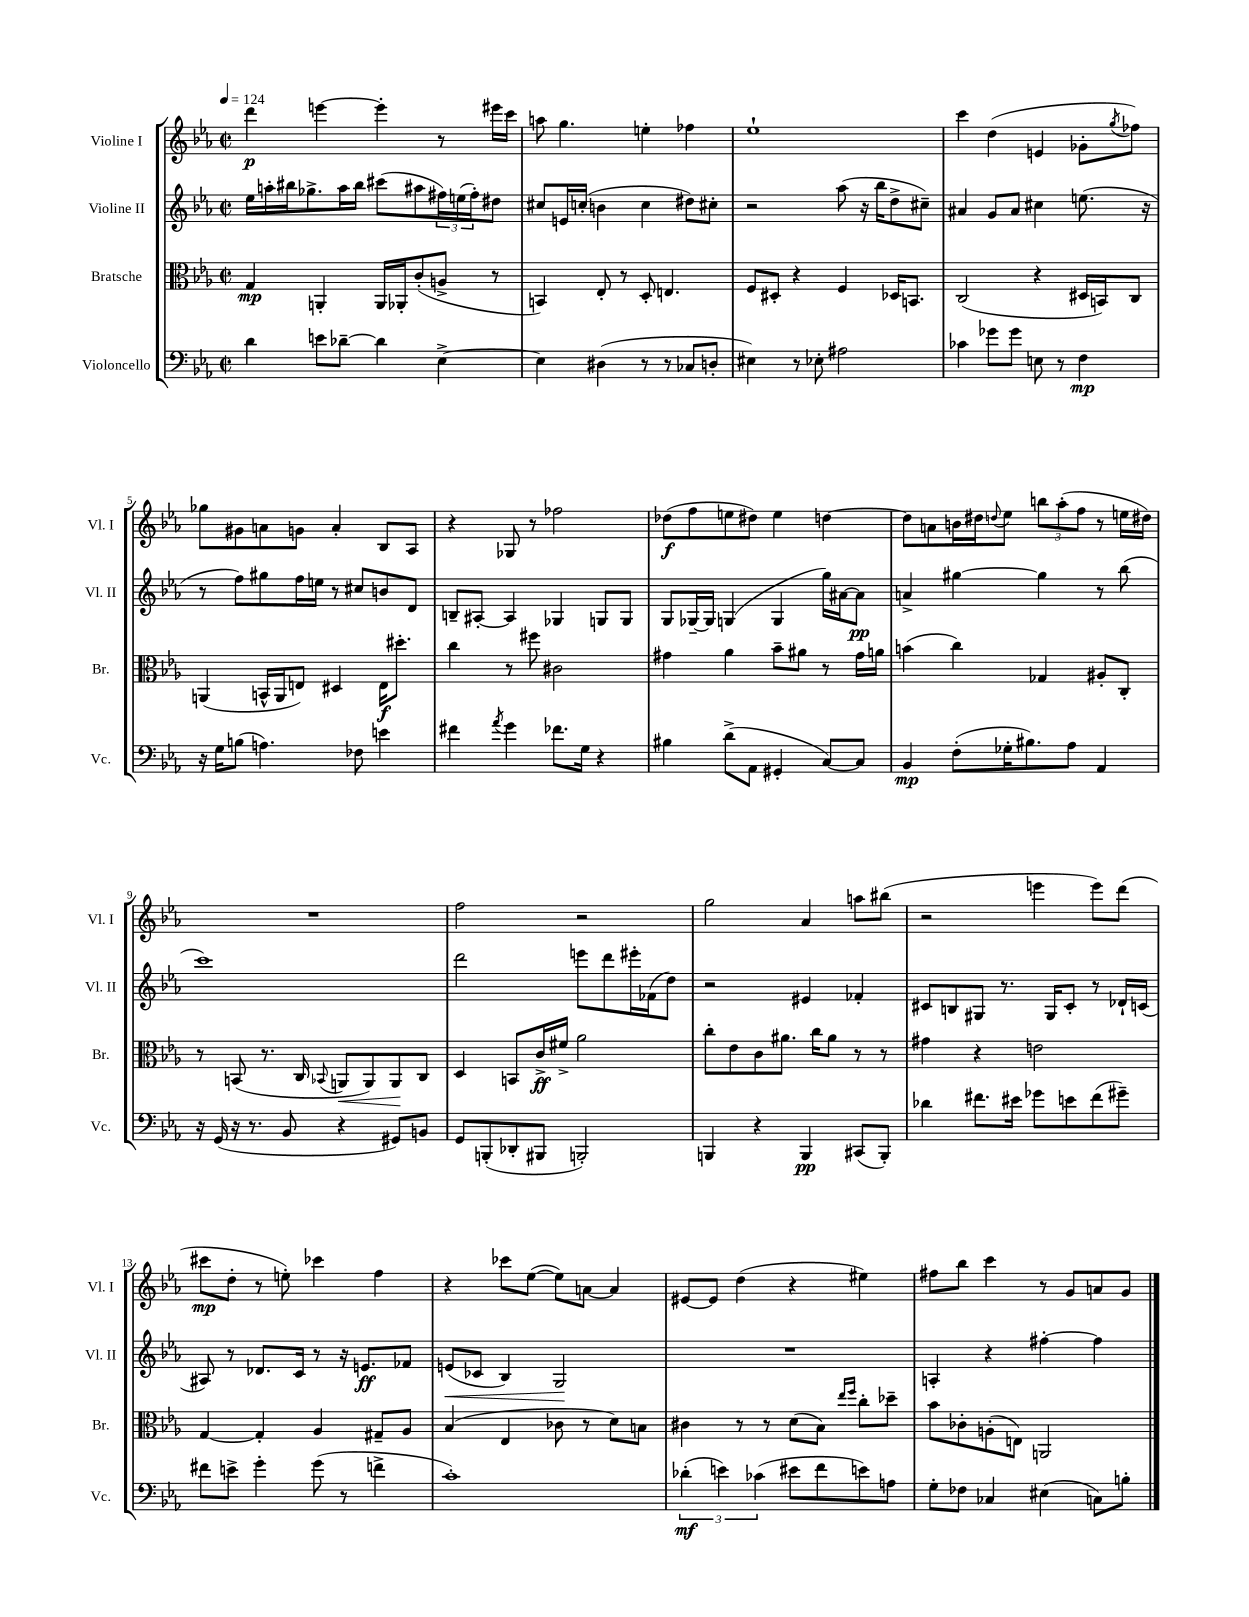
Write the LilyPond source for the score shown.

<<
\new StaffGroup <<
\new Staff = "s0" \with { instrumentName = "Violine I" shortInstrumentName = "Vl. I" } {
    \clef treble \key ees \major \defaultTimeSignature \time 2/2 \tempo 4 = 124
    d'''4\p e'''4~ e'''4-. r8 eis'''16 c'''16 |
    a''8 g''4. e''4-. fes''4 |
    ees''1-! |
    c'''4 d''4( e'4 ges'8-. \acciaccatura { g''8 } fes''8) |
    ges''8 gis'8 a'8 g'8 a'4-. bes8 aes8 |
    r4 ges8 r8 fes''2 |
    des''8\f( f''8 e''8 dis''8) e''4 d''4~ |
    d''8 a'8 b'16 dis''16 \appoggiatura { d''8 } ees''8 \tuplet 3/2 { b''8 aes''8-.( f''8 } r8 e''16 dis''16) |
    R1 |
    f''2 r2 |
    g''2 aes'4 a''8 bis''8( |
    r2 e'''4 e'''8) d'''8( |
    cis'''8\mp d''8-. r8 e''8-.) ces'''4 f''4 |
    r4 ces'''8 ees''8~( ees''8) a'8~ a'4 |
    eis'8~ eis'8 d''4( r4 eis''4) |
    fis''8 bes''8 c'''4 r8 g'8 a'8 g'8 \bar "|." |
}
\new Staff = "s1" \with { instrumentName = "Violine II" shortInstrumentName = "Vl. II" } {
    \clef treble \key ees \major \defaultTimeSignature \time 2/2
    ees''16 a''16-. bis''16 ges''8.-> a''16 bis''16 cis'''8( ais''8 \tuplet 3/2 { fis''16) e''16( fis''16-.) } dis''8 |
    cis''8 e'16 c''16-.( b'4 c''4 dis''8) cis''8-. |
    r2 aes''8( r16 bes''16 d''8-> cis''8--) |
    ais'4 g'8 ais'8 cis''4 e''8.( r16 |
    r8 f''8) gis''8 f''16 e''16 r8 cis''8 b'8 d'8 |
    b8-- ais8~-. ais4 ges4 g8 g8 |
    g8 ges16~-- ges16 g4( g4 g''16) ais'16~ ais'8\pp |
    a'4-> gis''4~ gis''4 r8 bes''8( |
    c'''1) |
    d'''2 e'''8 d'''8 eis'''16-. fes'16( d''8) |
    r2 eis'4 fes'4-. |
    cis'8 b8 gis8 r8. gis16 cis'8-. r8 des'16-! c'16( |
    ais8) r8 des'8. c'16 r8 r16 e'8.\ff fes'8 |
    e'8\<( ces'8 bes4) g2\! |
    R1 |
    a4-. r4 fis''4~-. fis''4 \bar "|." |
}
\new Staff = "s2" \with { instrumentName = "Bratsche" shortInstrumentName = "Br." } {
    \clef alto \key ees \major \defaultTimeSignature \time 2/2
    g4\mp a,4-. a,16 aes,16-. c'8-.( a8-> r8 |
    b,4) ees8-. r8 d8-. e4. |
    f8 dis8-. r4 f4 des16 b,8. |
    c2( r4 dis16 b,16) c8 |
    a,4( b,16-^ a,16 e8) dis4 e16\f dis''8.-. |
    c''4 r8 fis''8 cis'2 |
    gis'4 aes'4 bes'8-- ais'8 r8 gis'16 a'16 |
    b'4( c''4) ges4 ais8-. c8-. |
    r8 b,8( r8. c16 \appoggiatura { bes,8 } a,8\< a,8) a,8\! c8 |
    d4 b,8 c'16->\ff fis'16-> aes'2 |
    c''8-. ees'8 c'8 ais'8. c''16 ais'8 r8 r8 |
    gis'4 r4 e'2 |
    g4~ g4-. aes4 gis8-- aes8 |
    bes4( ees4 ces'8 r8 d'8) b8 |
    cis'4 r8 r8 d'8( bes8) \grace { ees''16 f''16 } c''8-. des''8-- |
    bes'8 ces'8-. a8-.( e8) a,2 \bar "|." |
}
\new Staff = "s3" \with { instrumentName = "Violoncello" shortInstrumentName = "Vc." } {
    \clef bass \key ees \major \defaultTimeSignature \time 2/2
    d'4 e'8 des'8~-- des'4 ees4~-> |
    ees4 dis4( r8 r8 ces8 d8-. |
    eis4) r8 ees8-. ais2 |
    ces'4 ges'8 ges'8 e8 r8 f4\mp |
    r16 g16 b8( a4.) fes8 e'4 |
    fis'4 \acciaccatura { aes'8 } g'4 fes'8. g16 r4 |
    bis4 d'8->( aes,8 gis,4-. c8~) c8 |
    bes,4\mp f8-.( ges16-. bis8.) aes8 aes,4 |
    r16 g,16( r16 r8. bes,8 r4 gis,8) b,8 |
    g,8 b,,8-.( des,8-. bis,,8 b,,2-.) |
    b,,4 r4 b,,4\pp cis,8( b,,8-.) |
    des'4 fis'8. eis'16 ges'8 e'8 fis'8( gis'8--) |
    fis'8 e'8-> g'4-. g'8( r8 f'4-> |
    c'1-.) |
    \tuplet 3/2 { des'4-.\mf( e'4) ces'4( } eis'8 f'8 e'8) a8 |
    g8-. fes8 ces4 eis4( c8) b8-. \bar "|." |
}
>>
>>
